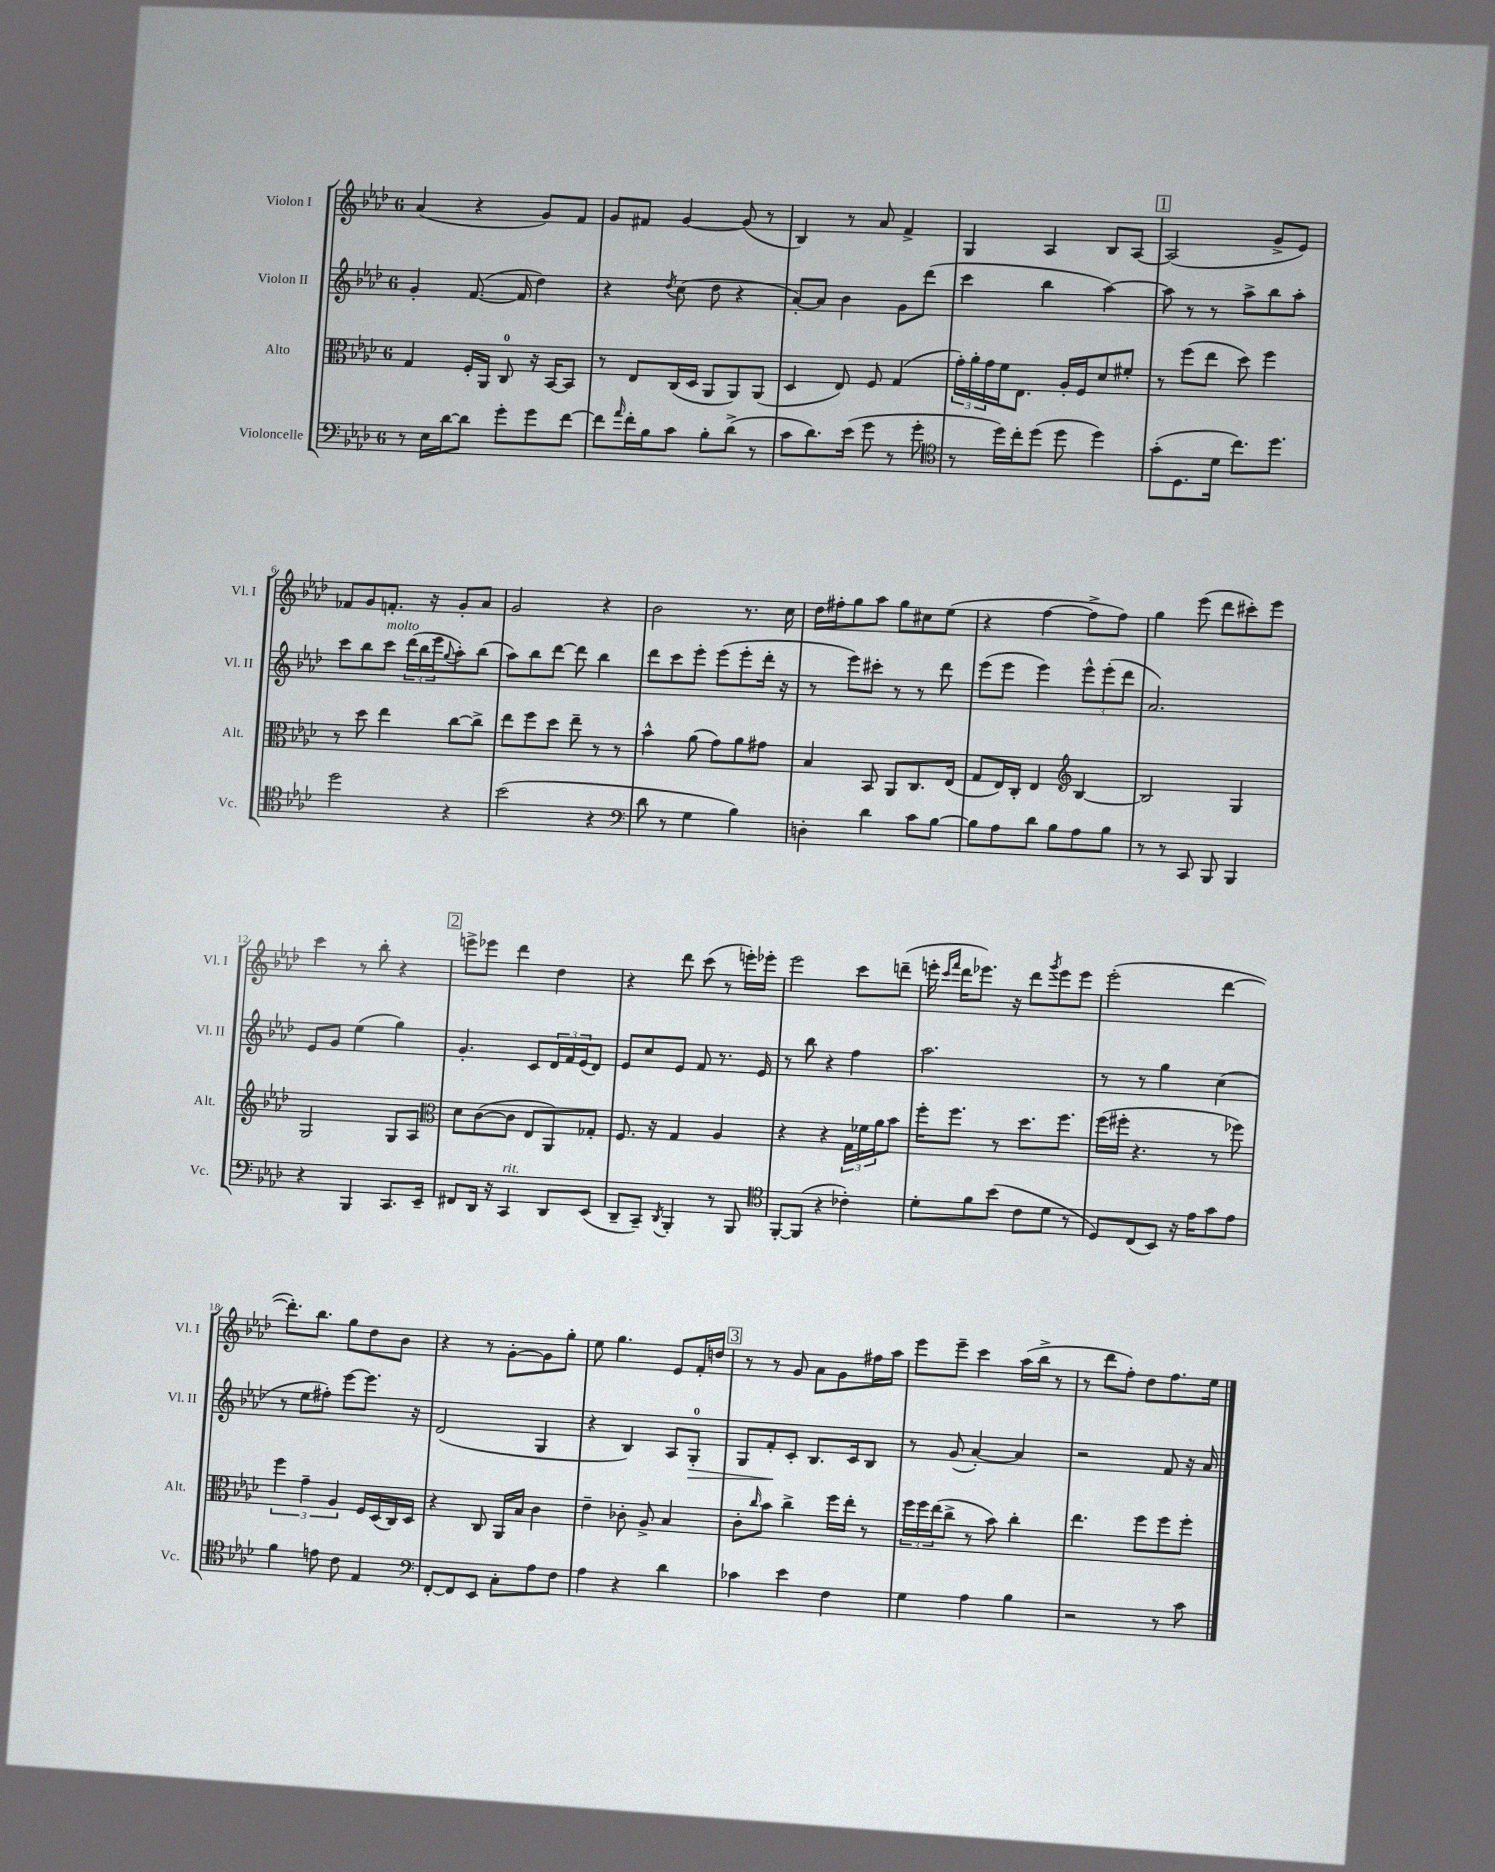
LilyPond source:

<<
\new StaffGroup <<
\new Staff = "s0" \with { instrumentName = "Violon I" shortInstrumentName = "Vl. I" } {
    \clef treble \key aes \major \once \override Staff.TimeSignature.style = #'single-digit \time 6/8
    aes'4( r4 g'8) f'8 |
    g'8 fis'8 g'4~ g'8( r8 |
    bes4) r8 aes'8 f'4-> |
    g4 aes4 bes8 aes8~ |
    \mark \markup { \box "1" } aes2( g'8-> ees'8) |
    fes'8 g'8 f'8.-. r16 g'8-. aes'8 |
    g'2 r4 |
    bes'2 r8. c''16 |
    des''16 fis''16-. g''8 aes''8 g''8 cis''8 ees''8( |
    r4 f''4~ f''8-> f''8) |
    g''4 ees'''8( des'''8 cis'''8-.) ees'''8 |
    c'''4 r8 bes''8-. r4 |
    \mark \markup { \box "2" } e'''8-> ees'''8 des'''4 des''4 |
    r4 des'''8 c'''8( r8 e'''16-.) ees'''16-. |
    ees'''2 c'''8 d'''8--( |
    e'''16-. \grace { c'''16 f'''16 } des'''16 ees'''8.) r16 des'''8 \acciaccatura { g'''8 } ees'''8 ees'''8 |
    ees'''2-.( des'''4~ |
    des'''8.-.) bes''8. g''8 des''8 bes'8 |
    r4 r8 g'8~-. g'8 g''8-. |
    ees''8 g''4. ees'8 f'16-. d''16 |
    \mark \markup { \box "3" } r8 r8 g'8 aes'8 g'8 fis''16 aes''16 |
    ees'''8 ees'''8-- c'''4 aes''16( bes''16-> r8 |
    r8 des'''8 f''8-.) des''8 f''8. ees''16 \bar "|." |
}
\new Staff = "s1" \with { instrumentName = "Violon II" shortInstrumentName = "Vl. II" } {
    \clef treble \key aes \major \once \override Staff.TimeSignature.style = #'single-digit \time 6/8
    g'4-. f'8.~( f'16 des''4) |
    r4 \acciaccatura { des''8 } c''8( des''8 r4 |
    aes'8~-.) aes'8 bes'4 g'8 des'''8( |
    c'''4 bes''4 aes''4~) |
    \mark \markup { \box "1" } aes''8 r8 r8 aes''8-> bes''8 aes''8-. |
    c'''8 bes''8 c'''8^\markup { \italic "molto" } \tuplet 3/2 { des'''16( bes''16 ees'''16 } \appoggiatura { g''8 } aes''8-.) bes''8( |
    aes''8) bes''8 des'''8~ des'''8 bes''4 |
    des'''8 c'''8 ees'''8-. ees'''8( ees'''8-. des'''16-. r16 |
    r8 ees'''8) cis'''8-. r8 r8 des'''8 |
    ees'''8( ees'''8 ees'''4) \tuplet 3/2 { ees'''8-^ ees'''8-.( des'''8 } |
    aes'2.) |
    ees'8 g'8 ees''4( g''4) |
    \mark \markup { \box "2" } g'4.-. c'8 \tuplet 3/2 { des'16 f'16 ees'16( } des'8) |
    ees'8 c''8 ees'8 f'8 r8. ees'16 |
    r8 bes''8 r4 f''4 |
    aes''2. |
    r8 r8 g''4 c''4( |
    r8 ees''8 fis''8-.) ees'''8~ ees'''8. r16 |
    des'2( g4 |
    r4 bes4) aes8 g8-0-.\> |
    \mark \markup { \box "3" } g8 f'8-.\! c'8-. bes8. c'16 bes8 |
    r8 g'8( aes'4~-.) aes'4 |
    r2 f'8 r16 aes'16 \bar "|." |
}
\new Staff = "s2" \with { instrumentName = "Alto" shortInstrumentName = "Alt." } {
    \clef alto \key aes \major \once \override Staff.TimeSignature.style = #'single-digit \time 6/8
    g4 f16-. aes,16 c8-0 r16 bes,16~ bes,8 |
    r8 ees8 c16( des16 aes,8 aes,8) aes,8( |
    des4 ees8) f8 g4( |
    \tuplet 3/2 { g'16-.) aes'16-. g'16 } f'16 ees8. aes16-. f16 des'8 fis'8-. |
    \mark \markup { \box "1" } r8 f''8( ees''8 des''8) f''4 |
    r8 des''8 ees''4 c''8~ c''8-> |
    ees''8 f''8 des''8 ees''8-- r8 r8 |
    bes'4-^ aes'8( g'8) aes'8 gis'8 |
    bes4 bes,8 aes,8 c8. ees16( |
    g8 ees16) c16-. ees4 \clef treble bes4~ |
    bes2 g4 |
    g2 g8 aes8 |
    \mark \markup { \box "2" } \clef alto des'8 c'8~( c'8 ees8 aes,8) ges8-. |
    f8. r16 g4 aes4 |
    r4 r4 \tuplet 3/2 { g16 fes'16 aes'16 } bes'8 |
    f''16-. f''8. r8 des''8. f''8. |
    f''16( fis''16-. r4. r8 fes''8) |
    \tuplet 3/2 { f''4 g'4-- aes4 } f16 des16( c16) des16 |
    r4 c8 aes,16 bes16 c'4 |
    ees'4-- ces'8-. aes8-> bes4 |
    \mark \markup { \box "3" } c'8-. \grace { c''16 } bes'8 c''4-> f''16 ees''16-. r8 |
    \tuplet 3/2 { f''16 f''16 ees''16( } c''8-> r8 bes'8) c''4-. |
    ees''4. f''8 f''8 f''8-. \bar "|." |
}
\new Staff = "s3" \with { instrumentName = "Violoncelle" shortInstrumentName = "Vc." } {
    \clef bass \key aes \major \once \override Staff.TimeSignature.style = #'single-digit \time 6/8
    r8 ees16 des'16~ des'8 g'8-. g'8 f'8~ |
    f'8 \grace { aes'16 } f'16-. bes16 c'8 bes8-. des'8->( r8 |
    c'8 des'8.) ees'16( g'8 r8 g'8-. |
    \clef tenor r8 des''16) c''16-. des''8( des''8 des''4) |
    \mark \markup { \box "1" } g'8-.( des8. des'16 c''8.) des''8. |
    des''2 r4 |
    bes'2( r4 |
    \clef bass des'8 r8 g4 bes4) |
    d4-. des'4 c'8 bes8~ |
    bes8 aes8 des'8 bes8 aes8 bes8 |
    r8 r8 c,8 bes,,8 bes,,4 |
    r4 bes,,4 c,8. ees,16-- |
    \mark \markup { \box "2" } fis,8 des,16 r16 c,4^\markup { \italic "rit." } des,8 ees,8( |
    des,8-- c,8--) \acciaccatura { des,8 } bes,,4-. r8 bes,,8 |
    \clef tenor f,8~-. f,8( r4 ces'4-.) |
    des'8-. f'8 bes'8( c'8 des'8 r8 |
    des8) c8( bes,8) r16 ees'16 g'8 ees'8 |
    f'4 e'8 c'8 ees4 |
    \clef bass f,8~-. f,8 ees,8 c8-. aes8 f8 |
    aes4 r4 des'4 |
    \mark \markup { \box "3" } ces'4 ees'4 f4 |
    g4 aes4 bes4 |
    r2 r8 c'8 \bar "|." |
}
>>
>>
